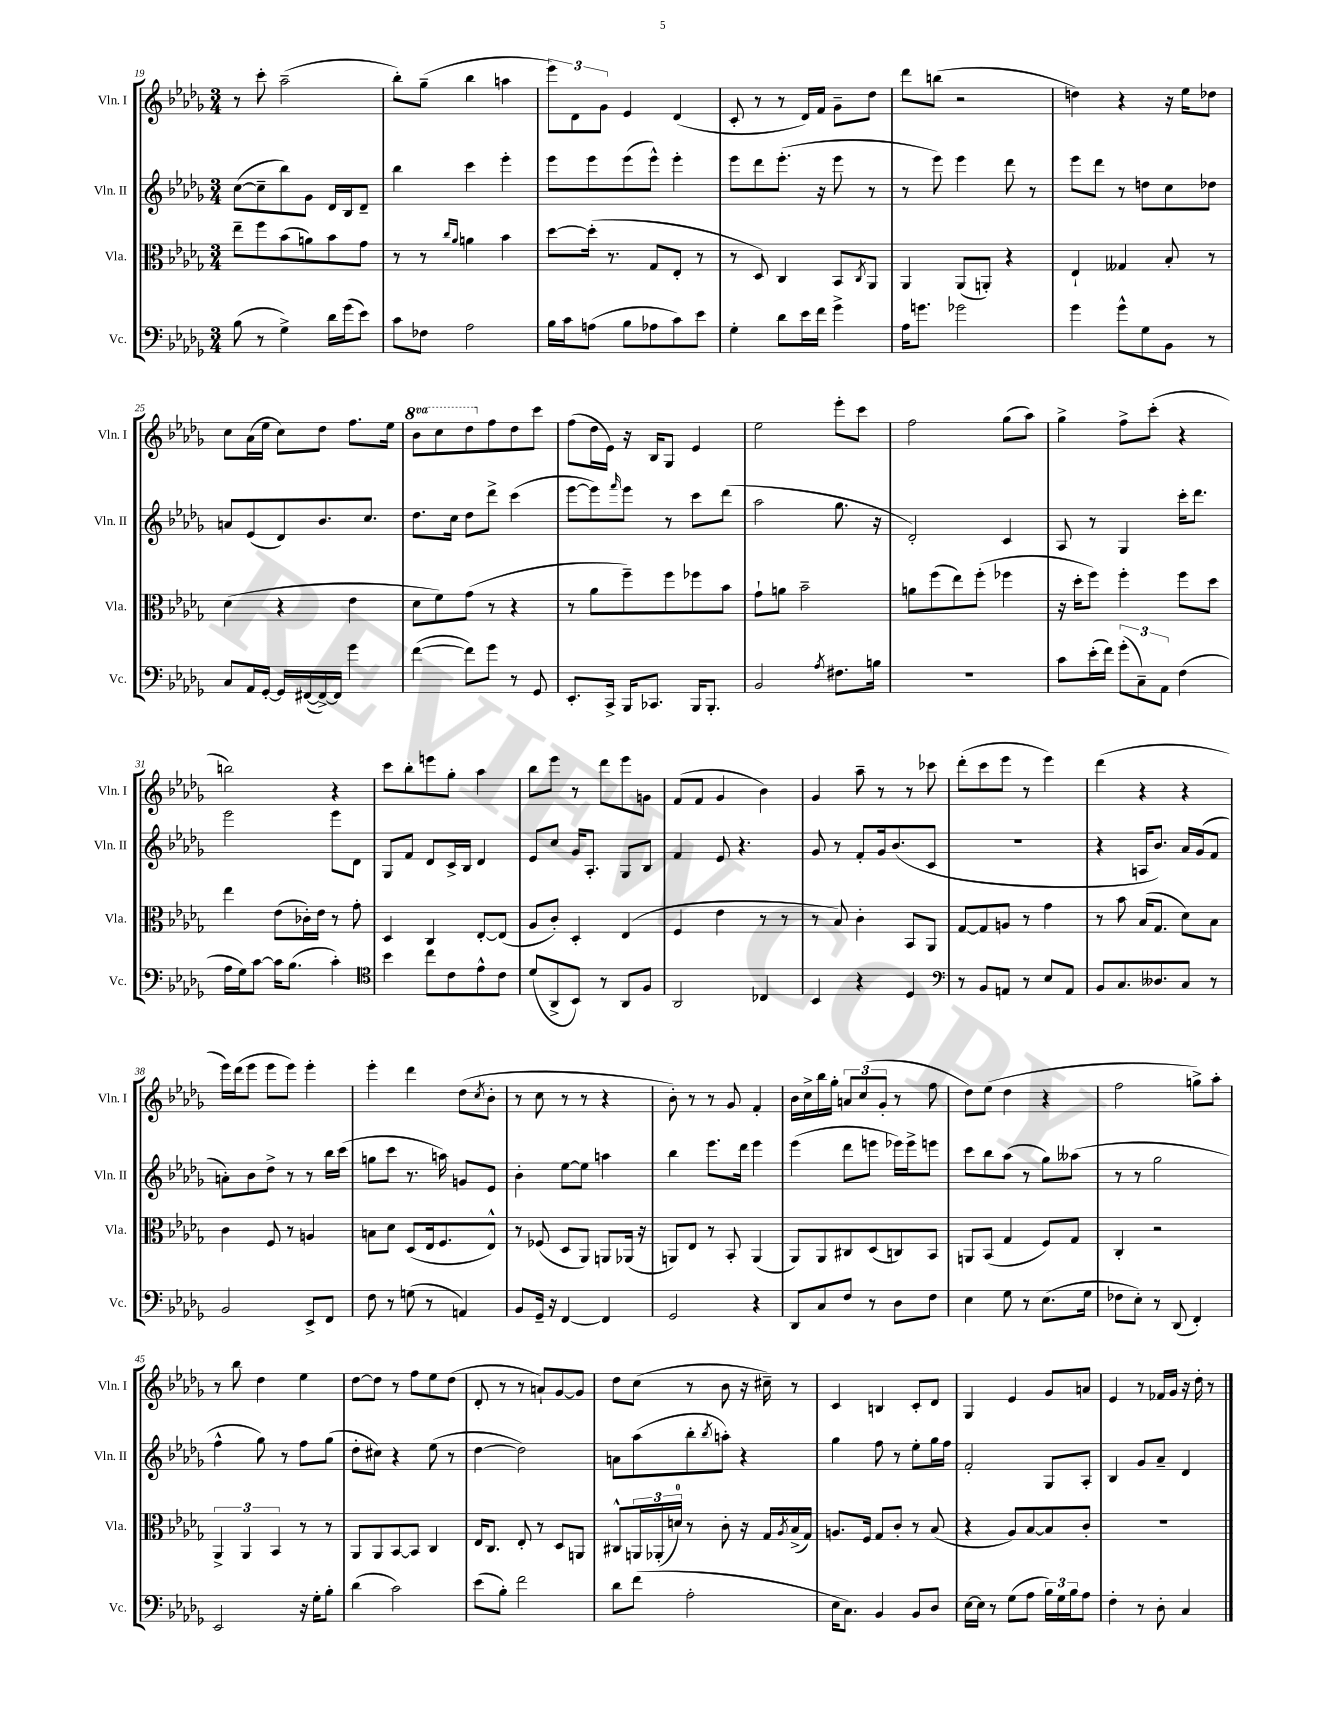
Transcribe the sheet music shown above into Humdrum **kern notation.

**kern	**kern	**kern	**kern
*staff4	*staff3	*staff2	*staff1
*clefF4	*clefC3	*clefG2	*clefG2
*k[b-e-a-d-g-]	*k[b-e-a-d-g-]	*k[b-e-a-d-g-]	*k[b-e-a-d-g-]
*M3/4	*M3/4	*M3/4	*M3/4
(8B-	8ee-~	([8cc	8r
8r	8ff	8cc~]	8ccc'
4G-^)	(8b-	8bb-)	(2aa-~
.	8a)	8g-	.
16d-	8b-	16d-	.
(16g-	.	16B-	.
8e-)	8g-	8d-~	.
=	=	=	=
8c	8r	4bb-	8bb-')
8F-	8r	.	(8gg-~
.	16qqcc	.	.
.	16qqa-	.	.
2A-	4a	4ccc	4bb-
.	4b-	4eee-'	4aa
=	=	=	=
16B-	[8dd-	8eee-	12eee-)
16c	.	.	.
.	.	.	12d-
(8A	(16dd-']	8eee-	.
.	.	.	12g-
.	8.r	.	.
8B-	.	(8eee-	4e-
8A-	8G-	8eee-^^)	.
8c)	8E-'	4eee-'	(4d-
8e-	8r	.	.
=	=	=	=
4G-'	8r	8eee-	8c'
.	8D-)	8ddd-	8r
8d-	4C	(8.eee-'	8r
16e-	.	.	16d-)
16f	.	16r	16f
4g-^	8BB-	8eee-	8g-~
.	8qC	.	.
.	8AA-	8r	8dd-
=	=	=	=
16A-	4AA-	8r	8ddd-
8.g	.	.	.
.	.	8eee-)	(8bb
2g-	(8AA-	4eee-	2r
.	8AA')	.	.
.	4r	8ddd-	.
.	.	8r	.
=	=	=	=
4g-	4E-`	8eee-	4dd)
.	.	8ddd-	.
8g-^^	4G--	8r	4r
8G-	.	8dd	.
8BB-	8B-'	8cc	16r
.	.	.	16ee-
8r	8r	8dd-	8dd-
=	=	=	=
8C	(4d-	8a	8cc
16AA-	.	(8e-	(16a-
[16GG-'	.	.	16ee-
16GG-]	4r	8d-)	8cc)
([16FF#	.	.	.
16FF#^_)	.	8.b-	8dd-
16FF#]	.	.	.
4g-	4e-	.	8.ff
.	.	8.cc	.
.	.	.	16ee-
=	=	=	=
([4f	8d-	8.dd-	8bb-
.	8f)	.	8ccc
.	.	16cc	.
8f])	(8g-	8dd-	8ddd-
8g-	8r	8ddd-^	8ff
8r	4r	(4ccc	8dd-
8GG-	.	.	8ccc
=	=	=	=
8.EE-'	8r	[8eee-	(8ff
.	8a-	8eee-])	16dd-
16CC^	.	.	16e-)
.	.	16qqfff	.
16BBB-	8ff~)	8eee-	16r
8.CC-	.	.	16B-
.	8ff	8r	8G-
16BBB-	8ff-	8ccc	4e-
8.BBB-'	.	.	.
.	8b-	(8ddd-	.
=	=	=	=
2BB-	8g-`	2aa-	2ee-
.	8a	.	.
.	2b-~	.	.
8qA-	.	.	.
8.F#	.	8.gg-	8eee-'
.	.	.	8ccc
16B	.	16r	.
=	=	=	=
2.r	8a	2d-')	2ff
.	(8ff	.	.
.	8ee-)	.	.
.	(8ff'	.	.
.	4ff-	4c	(8gg-
.	.	.	8aa-)
=	=	=	=
8c	16r	8A-	4gg-^
.	16dd-'	.	.
(16e-'	8ff)	8r	.
16f)	.	.	.
(12g-'	4ff'	4G-	8ff^
12C~)	.	.	.
.	.	.	(8ccc'
12AA-	.	.	.
(4F	8ff	16ccc'	4r
.	.	8.ddd-	.
.	8dd-	.	.
=	=	=	=
16A-	4ee-	2eee-	2bb)
16G-)	.	.	.
[8c	.	.	.
16c]	(8e-	.	.
(8.B-	.	.	.
.	16c-')	.	.
.	16e-	.	.
4c')	8r	8eee-	4r
.	8g-'	8d-	.
=	=	=	=
*clefC4	*	*	*
4b-	4D-	8G-	8ccc
.	.	8f	8bb-'
8cc	4C	8d-	8eee
8c	.	16c^	8gg-'
.	.	16B-	.
8e-^^	[8E-'	4d-	4aa-
8c	(8E-]	.	.
=	=	=	=
(8d-	8A-	8e-	8bb-
8AA-^	8c')	8cc	8eee-
8BB-)	4D-'	16g-	8r
.	.	8.A-'	.
8r	.	.	8ddd-
8AA-	(4E-	8G-	8eee-
8F	.	8B-	8g
=	=	=	=
2AA-	4F	4f	(8f
.	.	.	8f
.	4e-	8e-	4g-
.	.	4.r	.
4C-	8r	.	4b-)
.	8r	.	.
=	=	=	=
4BB-	8r	8g-	4g-
.	8B-)	8r	.
4r	4c'	8f'	8aa-~
.	.	16g-	8r
.	.	(8.b-	.
4D-	8BB-	.	8r
.	8AA-	8c	8ccc-
=	=	=	=
*clefF4	*	*	*
8r	[8G-	2.r	(8ddd-'
8BB-	8G-]	.	8ccc
8AA	8A	.	8eee-
8r	8r	.	8r
8E-	4g-	.	4eee-)
8AA	.	.	.
=	=	=	=
8BB-	8r	4r	(4ddd-
8.C	8b-	.	.
.	(16B-	16A	4r
8.D--	8.G-	8.b-)	.
8C	8d-)	16a-	4r
.	.	(16g-	.
8r	8B-	8f	.
=	=	=	=
2BB-	4c	8a')	16eee-)
.	.	.	(16ddd-
.	.	8b-	8eee-
.	8F	8dd-^	8eee-
.	8r	8r	8eee-)
8EE-^	4A	8r	4eee-'
8FF	.	16bb-	.
.	.	(16ccc	.
=	=	=	=
8F	8B	8gg	4eee-'
8r	8d-	8ccc	.
(8G	(8D-	8.r	4ddd-
8r	16E-	.	.
.	8.F	16aa)	.
4AA)	.	8g	(8dd-
.	.	.	8qcc
.	8E-^^)	8e-	8b-'
=	=	=	=
8BB-	8r	4b-'	8r
16GG-~	(8F-	.	8cc
16r	.	.	.
[4FF	8D-	[8ee-	8r
.	8AA-)	8ee-]	8r
4FF]	8AA	4aa	4r
.	(16AA-	.	.
.	16r	.	.
=	=	=	=
2GG-	8AA)	4bb-	8b-')
.	8E-	.	8r
.	8r	8.eee-	8r
.	8BB-'	.	8g-
.	.	16ddd-	.
4r	(4AA	4eee-	4f'
=	=	=	=
8DD-	8AA-)	(4eee-	16b-
.	.	.	16cc^
8C	8AA-	.	16bb-
.	.	.	16gg-'
8F	8C#	8ddd-	12a
.	.	.	(12cc
8r	(8D-	8eee	.
.	.	.	12g-'
8D-	8C)	16eee-)	8r
.	.	16eee-^	.
8F	8BB-	8eee	8ff
=	=	=	=
4E-	8AA	8ccc	8dd-)
.	(8BB-	8bb-	(8ee-
8G-	4G-	(8aa-	4dd-
8r	.	8r	.
(8.E-	8F)	8gg-)	4r
.	8G-	(8aa--	.
16G-	.	.	.
=	=	=	=
8F-	4C'	8r	2ff
8E-')	.	8r	.
8r	2r	2gg-	.
(8DD-	.	.	.
4FF')	.	.	8gg^)
.	.	.	8aa-'
=	=	=	=
2EE-	6AA-^	4ff^^	8r
.	.	.	8bb-
.	6AA-	.	.
.	.	8gg-)	4dd-
.	6BB-	.	.
.	.	8r	.
16r	8r	8ff	4ee-
16G-'	.	.	.
8B-'	8r	(8gg-	.
=	=	=	=
(4d-	8AA-	8dd-'	[8dd-
.	8AA-	8cc#)	8dd-]
2c)	[8BB-	4r	8r
.	8BB-]	.	8ff
.	4C	(8ee-	8ee-
.	.	8r	(8dd-
=	=	=	=
(8e-	16E-	[4dd-	8d-'
.	8.C	.	.
8B-')	.	.	8r
2f	8E-'	2dd-])	8r
.	8r	.	8a`)
.	8D-	.	[8g-
.	8AA	.	8g-]
=	=	=	=
8d-	8C#^^	8a	8dd-
(8f	24AA	(8aa-	(8cc
.	(24AA-'	.	.
.	24d)	.	.
2A-'	8r	8bb-'	8r
.	.	8qbb-	.
.	8c'	8aa')	8b-
.	16r	4r	16r
.	16G-	.	16cc#~)
.	8qA-	.	.
.	(16B-^	.	8r
.	16G-)	.	.
=	=	=	=
16E-	8.A	4gg-	4c
8.C)	.	.	.
.	16F	.	.
4BB-	8G-	8ff	4B
.	8c'	8r	.
8BB-	8r	8ee-'	8c'
8D-	(8B-	16gg-	8d-
.	.	16ff	.
=	=	=	=
[16E-	4r	2f'	4G-
16E-]	.	.	.
8r	.	.	.
(8G-	8A-)	.	4e-
8A-	[8B-	.	.
24B-)	8B-]	8G-	8g-
24G-	.	.	.
24B-	.	.	.
8A-	8c'	8A-'	8a
=	=	=	=
4F'	2.r	4B-	4e-
8r	.	8g-	8r
8D-'	.	8a-~	16f-
.	.	.	16g-
4C	.	4d-	16r
.	.	.	16dd-'
.	.	.	8r
==	==	==	==
*-	*-	*-	*-
